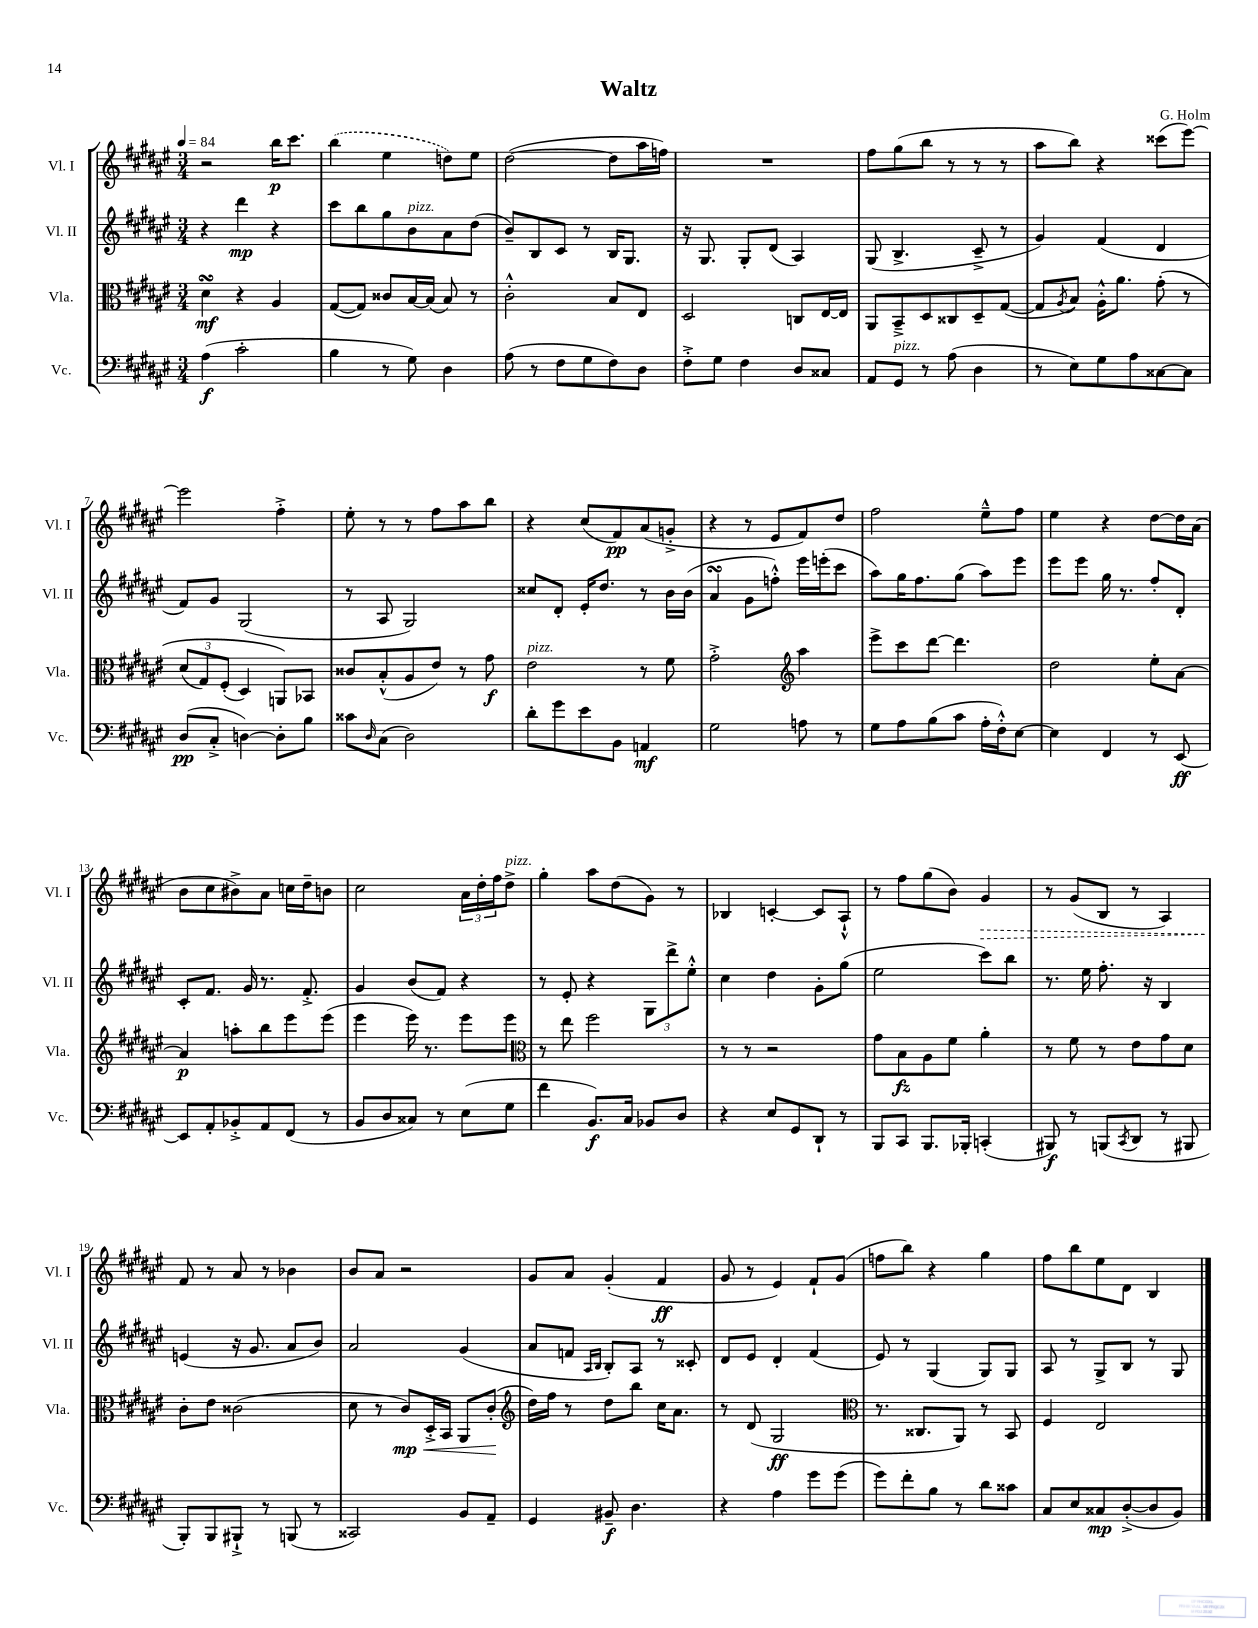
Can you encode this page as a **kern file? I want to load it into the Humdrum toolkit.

**kern	**dynam	**kern	**dynam	**kern	**dynam	**kern	**dynam
*part4	*part4	*part3	*part3	*part2	*part2	*part1	*part1
*staff4	*staff4	*staff3	*staff3	*staff2	*staff2	*staff1	*staff1
*I"Vc.	*	*I"Vla.	*	*I"Vl. II	*	*I"Vl. I	*
*I'Vc.	*	*I'Vla.	*	*I'Vl. II	*	*I'Vl. I	*
*clefF4	*	*clefC3	*	*clefG2	*	*clefG2	*
*k[f#c#g#d#a#e#]	*	*k[f#c#g#d#a#e#]	*	*k[f#c#g#d#a#e#]	*	*k[f#c#g#d#a#e#]	*
*M3/4	*	*M3/4	*	*M3/4	*	*M3/4	*
*MM84	*	*MM84	*	*MM84	*	*MM84	*
=1	=1	=1	=1	=1	=1	=1	=1
(4A#\	f	4d#sSSS\	mf	4r	.	2r	.
2c#'\	.	4r	.	4ddd#\	mp	.	.
.	.	4A#/	.	4r	.	16bb\KL	p
.	.	.	.	.	.	8.ccc#\J	.
=2	=2	=2	=2	=2	=2	=2	=2
4B\	.	([8G#/L	.	8ccc#\L	.	(4bb\	.
.	.	8G#/J])	.	8bb\	.	.	.
8r	.	8c##X/L	.	8gg#\	.	4ee#\	.
!	!	!	!	!LO:TX:a:i:t=pizz.	!	!	!
8G#\)	.	[16B/L	.	8b\	.	.	.
.	.	(16B/JJ]	.	.	.	.	.
4D#\	.	8B/)	.	8a#\	.	8ddn\L)	.
.	.	8r	.	(8dd#\J	.	8ee#\J	.
=3	=3	=3	=3	=3	=3	=3	=3
(8A#\	.	2c#'^^\	.	8b~/L)	.	([2dd#\	.
8r	.	.	.	8B/	.	.	.
8F#\L	.	.	.	8c#/J	.	.	.
8G#\	.	.	.	8r	.	.	.
8F#\)	.	8B/L	.	16B/KL	.	8dd#\L]	.
.	.	.	.	8.G#/J	.	.	.
8D#\J	.	8E#/J	.	.	.	16aa#\L	.
.	.	.	.	.	.	16ffn\JJ)	.
=4	=4	=4	=4	=4	=4	=4	=4
8F#'^\L	.	2D#/	.	16r	.	2.r	.
.	.	.	.	8.G#/	.	.	.
8G#\J	.	.	.	.	.	.	.
4F#\	.	.	.	8G#'/L	.	.	.
.	.	.	.	(8d#/J	.	.	.
8D#/L	.	8Cn/L	.	4A#/)	.	.	.
8C##X/J	.	[16E#/L	.	.	.	.	.
.	.	16E#/JJ]	.	.	.	.	.
=5	=5	=5	=5	=5	=5	=5	=5
8AA#/L	.	8AA#/L	.	(8G#/	.	8ff#\L	.
!LO:TX:a:i:t=pizz.	!	!	!	!	!	!	!
8GG#/J	.	8BB~^/	.	4.B^/	.	(8gg#\	.
8r	.	8D#/	.	.	.	8bb\J	.
(8A#\	.	8C##X/	.	.	.	8r	.
4D#\	.	8D#~/	.	8c#~^/	.	8r	.
.	.	([8G#/J	.	8r	.	8r	.
=6	=6	=6	=6	=6	=6	=6	=6
8r	.	8G#/L]	.	4g#/)	.	8aa#\L	.
.	.	8qA#/	.	.	.	.	.
8E#\L)	.	8B/J)	.	.	.	8bb\J)	.
8G#\	.	16A#'^^\KL	.	(4f#/	.	4r	.
.	.	8.a#\J	.	.	.	.	.
8A#\	.	.	.	.	.	.	.
[8C##X\	.	(8g#'\	.	4d#/	.	(8ccc##X\L	.
8C##\J]	.	8r	.	.	.	[8eee#\J)	.
!!LO:LB:g=z
=7	=7	=7	=7	=7	=7	=7	=7
(8D#/L	pp	(12d#/L	.	8f#/L)	.	2eee#\]	.
.	.	12G#/)	.	.	.	.	.
8C#'^/J	.	.	.	8g#/J	.	.	.
.	.	(12F#'/J	.	.	.	.	.
[4Dn\)	.	4D#/)	.	(2G#/	.	.	.
8D'\L]	.	8AAn/L)	.	.	.	4ff#'^\	.
8B\J	.	8BB-X/J	.	.	.	.	.
=8	=8	=8	=8	=8	=8	=8	=8
8c##X\L	.	8c##X/L	.	8r	.	8ee#'\	.
16qqD#/	.	.	.	.	.	.	.
(8C#\J	.	(8B'^^/	.	8A#/	.	8r	.
2D#\)	.	8A#/	.	2G#/)	.	8r	.
.	.	8e#/J)	.	.	.	8ff#\L	.
.	.	8r	.	.	.	8aa#\	.
.	.	8g#\	f	.	.	8bb\J	.
=9	=9	=9	=9	=9	=9	=9	=9
!	!	!LO:TX:a:i:t=pizz.	!	!	!	!	!
8d#'\L	.	2e#\	.	8cc##X/L	.	4r	.
8g#\	.	.	.	8d#'/J	.	.	.
8e#\	.	.	.	16e#'/KL	.	(8cc#/L	.
.	.	.	.	8.dd#/J	.	.	.
8BB\J	.	.	.	.	.	8f#/)	pp
4AAn/	mf	8r	.	8r	.	(8a#/	.
.	.	8f#\	.	16b\LL	.	8gn'^/J	.
.	.	.	.	(16b\JJ	.	.	.
=10	=10	=10	=10	=10	=10	=10	=10
2G#\	.	2g#'^\	.	4a#sSsS/	.	4r	.
.	.	.	.	8g#\L	.	8r	.
.	.	.	.	8ffn'^^\J)	.	8e#/L	.
*	*	*clefG2	*	*	*	*	*
8An\	.	4aa#\	.	16eee#\LL	.	8f#/)	.
.	.	.	.	(16eeen'\J	.	.	.
8r	.	.	.	8ccc#\J	.	8dd#/J	.
=11	=11	=11	=11	=11	=11	=11	=11
8G#\L	.	8eee#^\L	.	8aa#\L)	.	2ff#\	.
8A#\	.	8ccc#\	.	16gg#\K	.	.	.
.	.	.	.	8.ff#\	.	.	.
(8B\	.	[8ddd#\J	.	.	.	.	.
8c#\J	.	4.ddd#\]	.	(8gg#\J	.	.	.
16A#'\LL	.	.	.	8aa#\L)	.	8ee#~^^\L	.
16F#'^^\J)	.	.	.	.	.	.	.
[8E#\J	.	.	.	8eee#\J	.	8ff#\J	.
=12	=12	=12	=12	=12	=12	=12	=12
4E#\]	.	2dd#\	.	8eee#\L	.	4ee#\	.
.	.	.	.	8eee#\J	.	.	.
4FF#/	.	.	.	16gg#\	.	4r	.
.	.	.	.	8.r	.	.	.
8r	.	8ee#'\L	.	8ff#'/L	.	[8dd#\L	.
[8EE#/	ff	[8a#\J	.	8d#'/J	.	16dd#\L]	.
.	.	.	.	.	.	(16a#\JJ	.
!!LO:LB:g=z
=13	=13	=13	=13	=13	=13	=13	=13
8EE#/L]	.	4a#/]	p	8c#'/L	.	8b\L	.
8AA#'/	.	.	.	8.f#/J	.	8cc#\	.
8BB-X'^/	.	8aan'\L	.	.	.	8b#X^\)	.
.	.	.	.	16g#/	.	.	.
8AA#/	.	8bb\	.	8.r	.	8a#\J	.
(8FF#/J	.	8eee#\	.	.	.	16ccn\LL	.
.	.	.	.	8.f#'^/	.	16dd#~\J	.
8r	.	(8eee#\J	.	.	.	8bn\J	.
=14	=14	=14	=14	=14	=14	=14	=14
8BB/L	.	4eee#\	.	4g#/	.	2cc#\	.
8D#/	.	.	.	.	.	.	.
8C##X/J)	.	16eee#\)	.	(8b/L	.	.	.
.	.	8.r	.	.	.	.	.
8r	.	.	.	8f#/J)	.	.	.
(8E#\L	.	8eee#\L	.	4r	.	24a#\LL	.
.	.	.	.	.	.	24dd#'\	.
.	.	.	.	.	.	24ff#\J	.
!	!	!	!	!	!	!LO:TX:a:i:t=pizz.	!
8G#\J	.	8eee#\J	.	.	.	8dd#^\J	.
=15	=15	=15	=15	=15	=15	=15	=15
*	*	*clefC3	*	*	*	*	*
4f#\	.	8r	.	8r	.	4gg#'\	.
.	.	8ee#\	.	8e#'/	.	.	.
8.BB/L)	f	2ff#\	.	4r	.	8aa#\L	.
.	.	.	.	.	.	(8dd#\	.
16C#/Jk	.	.	.	.	.	.	.
8BB-X/L	.	.	.	12G#\L	.	8g#\J)	.
.	.	.	.	12ddd#^\	.	.	.
8D#/J	.	.	.	.	.	8r	.
.	.	.	.	12ee#'^^\J	.	.	.
=16	=16	=16	=16	=16	=16	=16	=16
4r	.	8r	.	4cc#\	.	4B-X/	.
.	.	8r	.	.	.	.	.
8E#/L	.	2r	.	4dd#\	.	[4cn'/	.
8GG#/	.	.	.	.	.	.	.
8DD#`/J	.	.	.	8g#'\L	.	8c/L]	.
8r	.	.	.	(8gg#\J	.	8A#`^^/J	.
=17	=17	=17	=17	=17	=17	=17	=17
8BBB/L	.	8g#\L	.	2ee#\	.	8r	.
8CC#/J	.	8B\	fz	.	.	8ff#\L	.
8.BBB/L	.	8A#\	.	.	.	(8gg#\	.
.	.	8f#\J	.	.	.	8b\J)	.
16BBB-X'/Jk	.	.	.	.	.	.	.
!	!	!	!	!	!	!	!LO:HP:b
(4CCn'/	.	4a#'\	.	8ccc#\L)	.	4g#/	>
.	.	.	.	8bb\J	.	.	.
=18	=18	=18	=18	=18	=18	=18	=18
8BBB#X/)	f	8r	.	8.r	.	8r	.
8r	.	8f#\	.	.	.	(8g#/L	.
.	.	.	.	16ee#\	.	.	.
(8BBBn/L	.	8r	.	8.ff#'\	.	8B/J	.
8qCC#/	.	.	.	.	.	.	.
8DD#/J	.	8e#\L	.	.	.	8r	.
.	.	.	.	16r	.	.	.
8r	.	8g#\	.	4B/	.	4A#/)	.
8BBB#X/	.	8d#\J	.	.	.	.	.
!!LO:LB:g=z
=19	=19	=19	=19	=19	=19	=19	=19
8BBB'/L)	.	8c#'\L	.	(4en/	.	8f#/	.
8BBB/	.	8e#\J	.	.	.	8r	]
8BBB#X`^/J	.	(2c##X\	.	16r	.	8a#/	.
.	.	.	.	8.g#/	.	.	.
8r	.	.	.	.	.	8r	.
(8BBBn/	.	.	.	8a#/L	.	4b-X\	.
8r	.	.	.	8b/J)	.	.	.
=20	=20	=20	=20	=20	=20	=20	=20
2CC##X/)	.	8d#\	.	2a#/	.	8b/L	.
.	.	8r	.	.	.	8a#/J	.
!	!	!	!LO:HP:b	!	!	!	!
.	.	8c#/L)	< mp	.	.	2r	.
.	.	16D#'^/L	.	.	.	.	.
.	.	16BB/JJ	.	.	.	.	.
8BB/L	.	8AA#/L	.	(4g#/	.	.	.
8AA#~/J	.	(8c#'/J	.	.	.	.	.
.	.	.	[	.	.	.	.
=21	=21	=21	=21	=21	=21	=21	=21
*	*	*clefG2	*	*	*	*	*
4GG#/	.	16dd#\LL)	.	8a#/L	.	8g#/L	.
.	.	16ff#\JJ	.	.	.	.	.
.	.	8r	.	8fn/J	.	8a#/J	.
.	.	.	.	16qqA#/LL	.	.	.
.	.	.	.	16qqB/JJ	.	.	.
8BB#X~/	f	8dd#\L	.	8B'/L)	.	(4g#'/	.
4.D#\	.	8bb\J	.	8A#/J	.	.	.
.	.	16cc#\KL	.	8r	.	4f#/	ff
.	.	8.a#\J	.	.	.	.	.
.	.	.	.	8c##X'/	.	.	.
=22	=22	=22	=22	=22	=22	=22	=22
4r	.	8r	.	8d#/L	.	8g#/	.
.	.	(8d#/	.	8e#/J	.	8r	.
4A#\	.	2G#/	ff	4d#'/	.	4e#/)	.
8g#\L	.	.	.	(4f#/	.	8f#`/L	.
(8g#\J	.	.	.	.	.	(8g#/J	.
=23	=23	=23	=23	=23	=23	=23	=23
*	*	*clefC3	*	*	*	*	*
8g#\L)	.	8.r	.	8e#/)	.	8ffn\L	.
8f#'\	.	.	.	8r	.	8bb\J)	.
.	.	8.C##X/L	.	.	.	.	.
8B\J	.	.	.	(4G#/	.	4r	.
8r	.	8AA#/J)	.	.	.	.	.
8d#\L	.	8r	.	8G#/L)	.	4gg#\	.
8c##X\J	.	8BB/	.	8G#/J	.	.	.
=24	=24	=24	=24	=24	=24	=24	=24
8C#/L	.	4F#/	.	8A#/	.	8ff#\L	.
8E#/	.	.	.	8r	.	8bb\	.
8C##X/	mp	2E#/	.	8G#^/L	.	8ee#\	.
([8D#'^/	.	.	.	8B/J	.	8d#\J	.
8D#/]	.	.	.	8r	.	4B/	.
8BB/J)	.	.	.	8G#/	.	.	.
==	==	==	==	==	==	==	==
*-	*-	*-	*-	*-	*-	*-	*-
